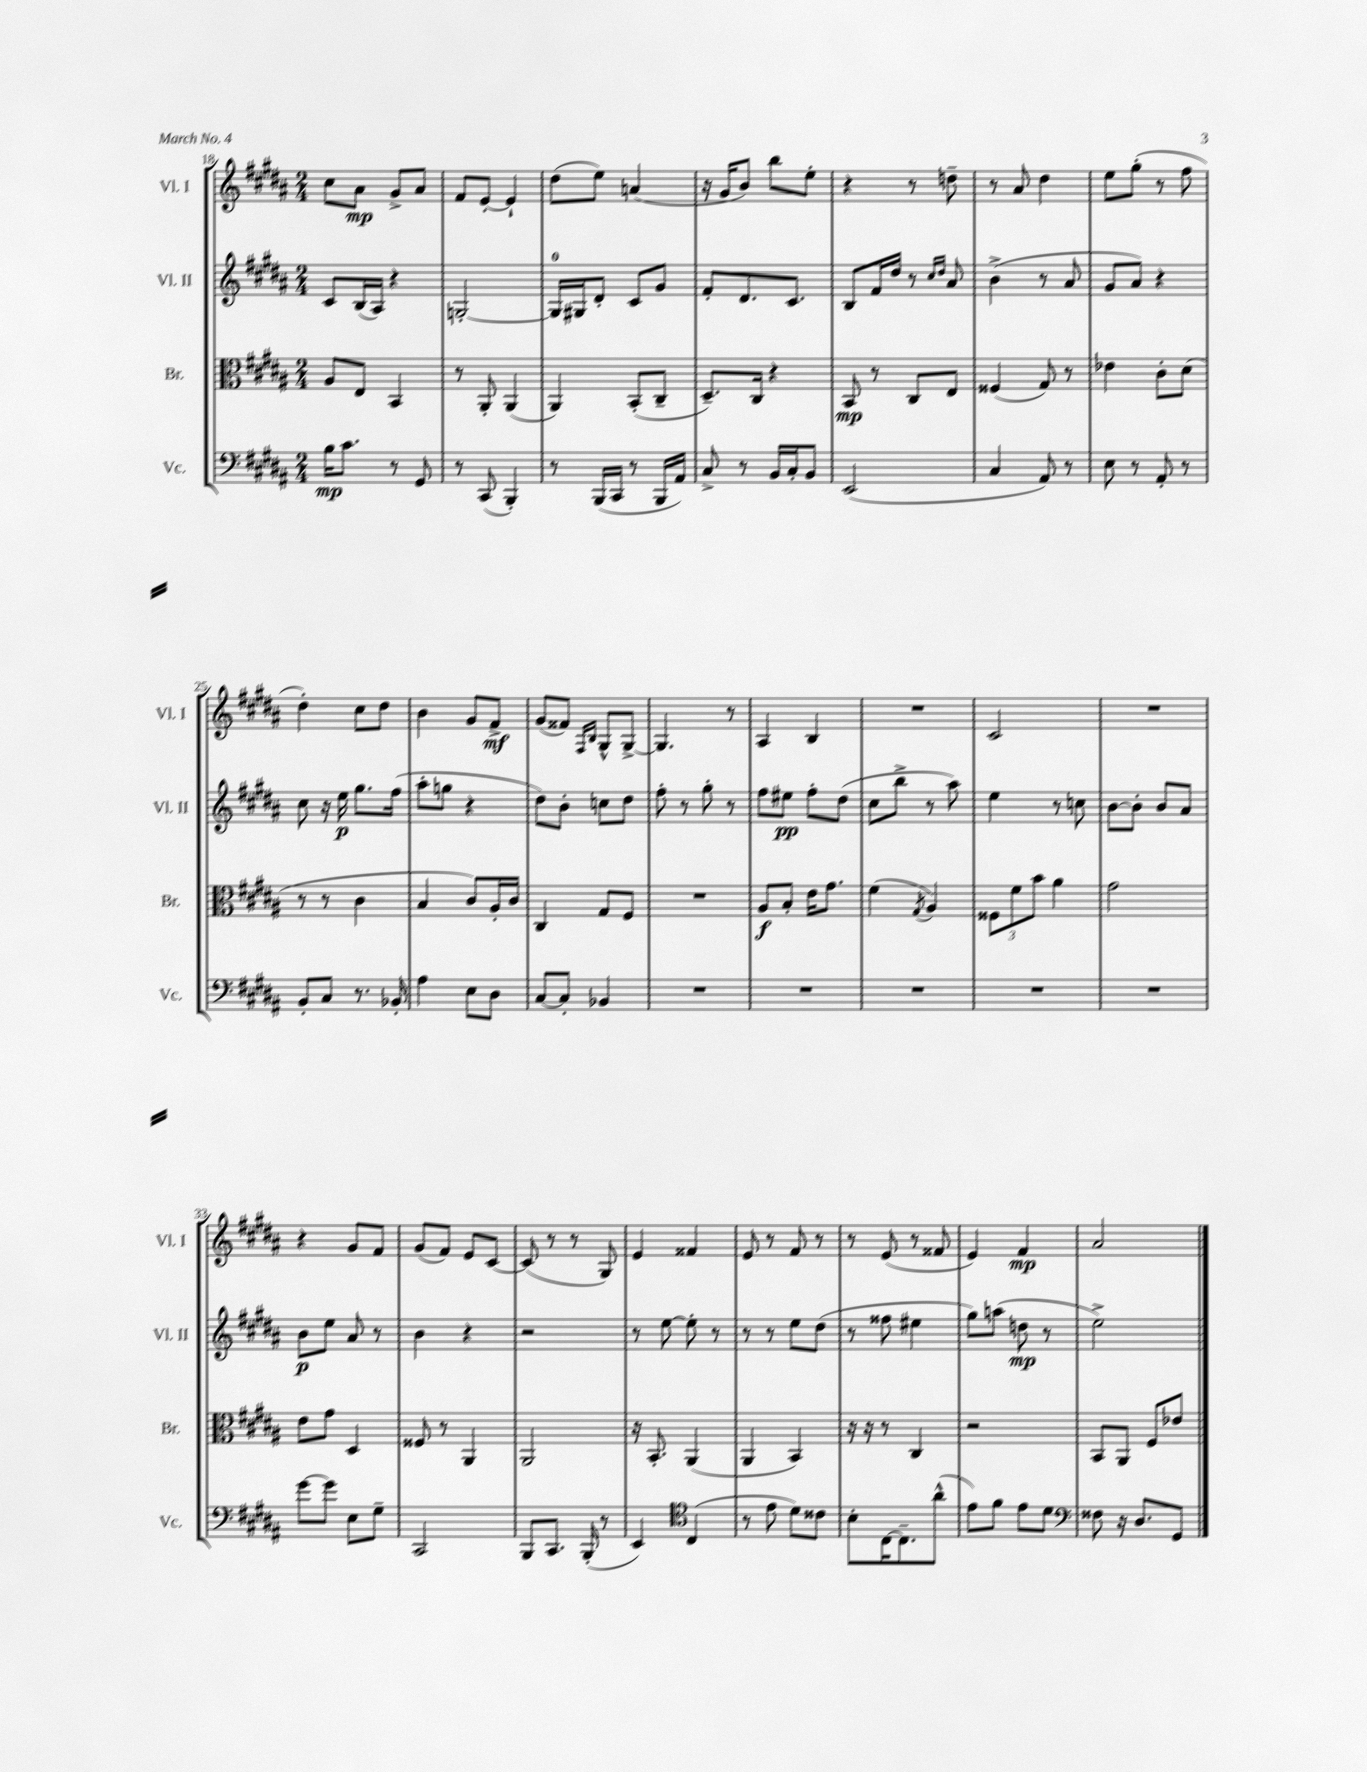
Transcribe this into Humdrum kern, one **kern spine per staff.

**kern	**dynam	**kern	**dynam	**kern	**dynam	**kern	**dynam
*part4	*part4	*part3	*part3	*part2	*part2	*part1	*part1
*staff4	*staff4	*staff3	*staff3	*staff2	*staff2	*staff1	*staff1
*I"Vc.	*	*I"Br.	*	*I"Vl. II	*	*I"Vl. I	*
*I'Vc.	*	*I'Br.	*	*I'Vl. II	*	*I'Vl. I	*
*clefF4	*	*clefC3	*	*clefG2	*	*clefG2	*
*k[f#c#g#d#a#]	*	*k[f#c#g#d#a#]	*	*k[f#c#g#d#a#]	*	*k[f#c#g#d#a#]	*
*M2/4	*	*M2/4	*	*M2/4	*	*M2/4	*
=18	=18	=18	=18	=18	=18	=18	=18
16B\KL	mp	8A#/L	.	8c#/L	.	8cc#\L	.
8.c#\J	.	.	.	.	.	.	.
.	.	8E/J	.	(16B/L	.	8a#\J	mp
.	.	.	.	16A#/JJ)	.	.	.
8r	.	4BB/	.	4r	.	8g#^/L	.
8GG#/	.	.	.	.	.	8a#/J	.
=19	=19	=19	=19	=19	=19	=19	=19
8r	.	8r	.	[2Gn'/	.	8f#/L	.
(8CC#/	.	8AA#'/	.	.	.	[8e'/J	.
4BBB'/)	.	(4AA#/	.	.	.	4e`/]	.
=20	=20	=20	=20	=20	=20	=20	=20
8r	.	4AA#/)	.	16G/LL]	.	(8dd#\L	.
.	.	.	.	16G#X/J	.	.	.
(16BBB/LL	.	.	.	8d#'/J	.	8ee\J)	.
16CC#/JJ	.	.	.	.	.	.	.
8r	.	(8BB'/L	.	8c#/L	.	(4an/	.
16BBB/LL	.	8C#~/J	.	8g#/J	.	.	.
16AA#/JJ)	.	.	.	.	.	.	.
=21	=21	=21	=21	=21	=21	=21	=21
8C#^/	.	8.D#~/L)	.	8f#'/L	.	16r	.
.	.	.	.	.	.	16g#/KL	.
8r	.	.	.	8.d#/	.	8b/J)	.
.	.	16C#/Jk	.	.	.	.	.
16BB/LL	.	4r	.	.	.	8bb\L	.
16C#'/J	.	.	.	8.c#/J	.	.	.
8BB/J	.	.	.	.	.	8ee'\J	.
=22	=22	=22	=22	=22	=22	=22	=22
(2EE/	.	8BB/	mp	8B/L	.	4r	.
.	.	8r	.	16f#/L	.	.	.
.	.	.	.	16dd#/JJ	.	.	.
.	.	8C#/L	.	8r	.	8r	.
.	.	.	.	16qqcc#/LL	.	.	.
.	.	.	.	16qqdd#/JJ	.	.	.
.	.	8E/J	.	8a#/	.	8ddn~\	.
=23	=23	=23	=23	=23	=23	=23	=23
4C#/	.	(4F##X/	.	(4b^\	.	8r	.
.	.	.	.	.	.	8a#/	.
8AA#/)	.	8G#/)	.	8r	.	4dd#\	.
8r	.	8r	.	8a#/	.	.	.
=24	=24	=24	=24	=24	=24	=24	=24
8E\	.	4e-X\	.	8g#/L	.	8ee\L	.
8r	.	.	.	8a#/J)	.	(8gg#'\J	.
8AA#'/	.	8c#'\L	.	4r	.	8r	.
8r	.	(8d#\J	.	.	.	8ff#\	.
!!LO:LB:g=z
=25	=25	=25	=25	=25	=25	=25	=25
8BB'/L	.	8r	.	8cc#\	.	4dd#'\)	.
8C#/J	.	8r	.	16r	.	.	.
.	.	.	.	16ee\	p	.	.
8.r	.	4c#\	.	8.gg#\L	.	8cc#\L	.
.	.	.	.	.	.	8dd#\J	.
16BB-X'/	.	.	.	(16ff#\Jk	.	.	.
=26	=26	=26	=26	=26	=26	=26	=26
4A#\	.	4B/	.	8aa#'\L	.	4b\	.
.	.	.	.	8ggn\J	.	.	.
8E\L	.	8c#/L)	.	4r	.	8g#/L	.
8D#\J	.	16A#'/L	.	.	.	8f#^/J	mf
.	.	16c#/JJ	.	.	.	.	.
=27	=27	=27	=27	=27	=27	=27	=27
[8C#/L	.	4C#/	.	8dd#\L)	.	(8g#/L	.
8C#'/J]	.	.	.	8b'\J	.	8f##X/J)	.
.	.	.	.	.	.	16qqF#/LL	.
.	.	.	.	.	.	16qqB/JJ	.
4BB-X/	.	8G#/L	.	8ccn\L	.	8G#^^/L	.
.	.	8F#/J	.	8dd#\J	.	[8G#^/J	.
=28	=28	=28	=28	=28	=28	=28	=28
2r	.	2r	.	8ff#'\	.	4.G#/]	.
.	.	.	.	8r	.	.	.
.	.	.	.	8gg#'\	.	.	.
.	.	.	.	8r	.	8r	.
=29	=29	=29	=29	=29	=29	=29	=29
2r	.	8A#/L	f	8ff#\L	.	4A#/	.
.	.	8B'/J	.	8ee#X\J	pp	.	.
.	.	16e\KL	.	8ff#'\L	.	4B/	.
.	.	8.g#\J	.	.	.	.	.
.	.	.	.	(8dd#\J	.	.	.
=30	=30	=30	=30	=30	=30	=30	=30
2r	.	(4f#\	.	8cc#\L	.	2r	.
.	.	.	.	8bb^\J	.	.	.
.	.	8qG#/	.	.	.	.	.
.	.	4A#/)	.	8r	.	.	.
.	.	.	.	8aa#\)	.	.	.
=31	=31	=31	=31	=31	=31	=31	=31
2r	.	12F##X\L	.	4ee\	.	2c#/	.
.	.	12f#\	.	.	.	.	.
.	.	12b\J	.	.	.	.	.
.	.	4a#\	.	8r	.	.	.
.	.	.	.	8ccn\	.	.	.
=32	=32	=32	=32	=32	=32	=32	=32
2r	.	2g#\	.	[8b\L	.	2r	.
.	.	.	.	8b'\J]	.	.	.
.	.	.	.	8b/L	.	.	.
.	.	.	.	8a#/J	.	.	.
!!LO:LB:g=z
=33	=33	=33	=33	=33	=33	=33	=33
[8g#\L	.	8e\L	.	8b\L	p	4r	.
8g#\J]	.	8g#\J	.	8ee\J	.	.	.
8E\L	.	4D#/	.	8a#/	.	8g#/L	.
8G#~\J	.	.	.	8r	.	8f#/J	.
=34	=34	=34	=34	=34	=34	=34	=34
2CC#/	.	8F##X/	.	4b\	.	(8g#/L	.
.	.	8r	.	.	.	8f#/J)	.
.	.	4AA#/	.	4r	.	8e/L	.
.	.	.	.	.	.	[8c#/J	.
=35	=35	=35	=35	=35	=35	=35	=35
8BBB/L	.	2AA#/	.	2r	.	(8c#/]	.
8.CC#/J	.	.	.	.	.	8r	.
.	.	.	.	.	.	8r	.
(16BBB'/	.	.	.	.	.	.	.
8r	.	.	.	.	.	8G#/)	.
=36	=36	=36	=36	=36	=36	=36	=36
4EE/)	.	16r	.	8r	.	4e/	.
.	.	8.BB'/	.	.	.	.	.
.	.	.	.	[8ee\	.	.	.
*clefC4	*	*	*	*	*	*	*
(4C#/	.	(4AA#/	.	8ee'\]	.	4f##X/	.
.	.	.	.	8r	.	.	.
=37	=37	=37	=37	=37	=37	=37	=37
8r	.	4AA#/	.	8r	.	8e/	.
8e\	.	.	.	8r	.	8r	.
8d#\L)	.	4BB/)	.	8ee\L	.	8f#/	.
8c##X\J	.	.	.	(8dd#\J	.	8r	.
=38	=38	=38	=38	=38	=38	=38	=38
8B'\L	.	16r	.	8r	.	8r	.
.	.	16r	.	.	.	.	.
[16C#\K	.	8r	.	8ff##X\	.	(8e/	.
8.C#~\]	.	.	.	.	.	.	.
.	.	4C#/	.	4ee#X\	.	8r	.
(8a#^^\J	.	.	.	.	.	8f##X/	.
=39	=39	=39	=39	=39	=39	=39	=39
8e\L)	.	2r	.	8gg#\L)	.	4e/)	.
8f#\J	.	.	.	(8aan\J	.	.	.
8e\L	.	.	.	8ddn\	mp	4f#/	mp
8d#\J	.	.	.	8r	.	.	.
=40	=40	=40	=40	=40	=40	=40	=40
*clefF4	*	*	*	*	*	*	*
8F##X\	.	8BB/L	.	2ee^\)	.	2a#/	.
16r	.	8AA#/J	.	.	.	.	.
8.D#/L	.	.	.	.	.	.	.
.	.	8F#/L	.	.	.	.	.
8GG#/J	.	8e-X/J	.	.	.	.	.
==	==	==	==	==	==	==	==
*-	*-	*-	*-	*-	*-	*-	*-
